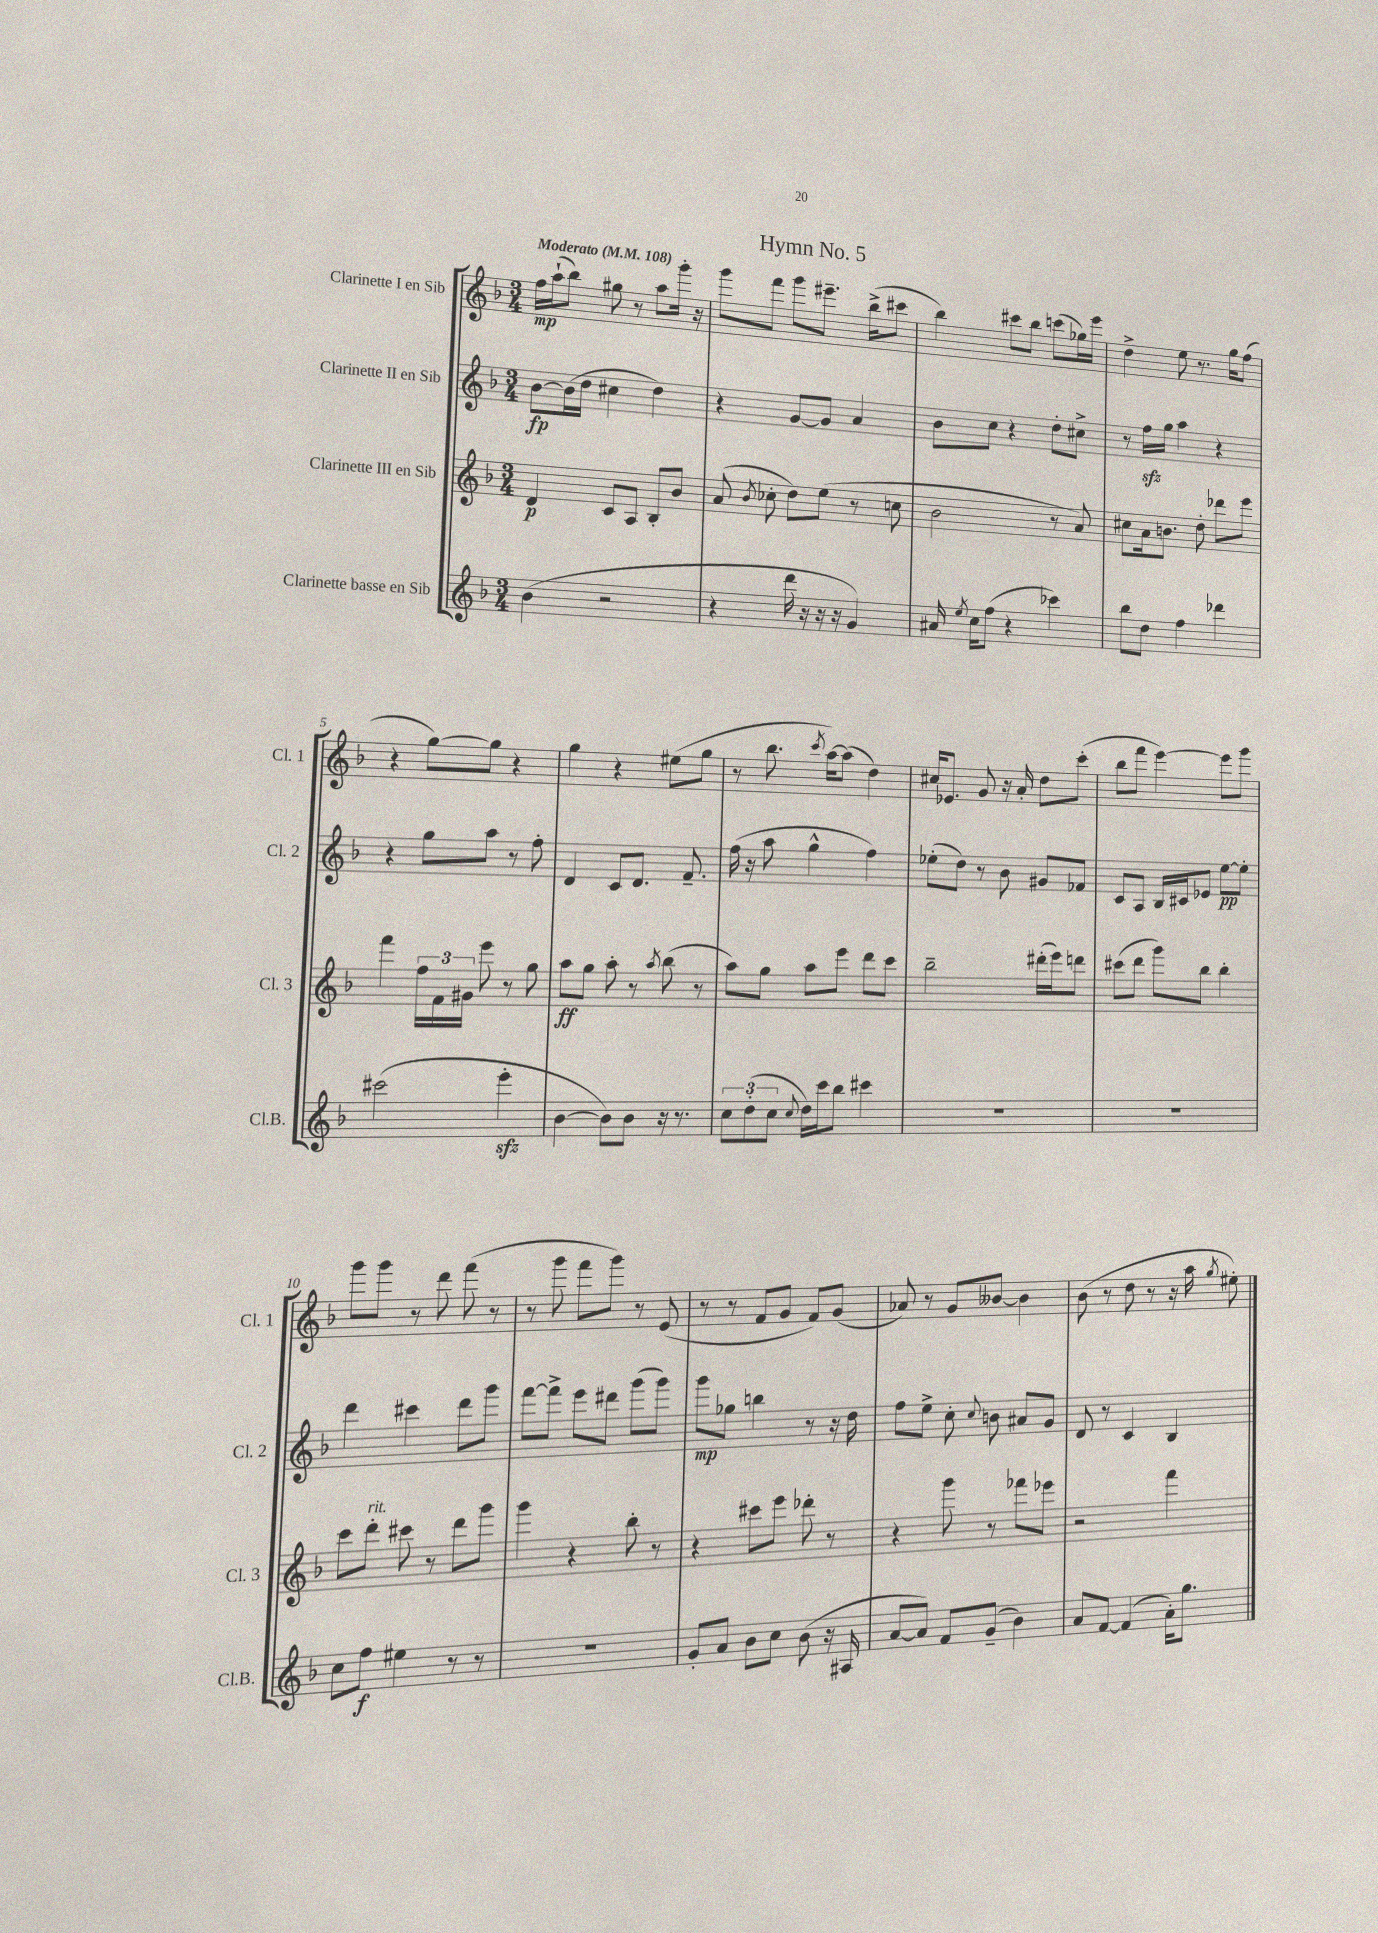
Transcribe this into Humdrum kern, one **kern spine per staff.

**kern	**kern	**kern	**kern
*staff4	*staff3	*staff2	*staff1
*clefG2	*clefG2	*clefG2	*clefG2
*k[b-]	*k[b-]	*k[b-]	*k[b-]
*M3/4	*M3/4	*M3/4	*M3/4
*MM108	*MM108	*MM108	*MM108
(4b-	4d	[8b-	16ff
.	.	.	(16aa`
.	.	(16b-]	8bb-)
.	.	16dd	.
2r	8c	4cc#	8gg#
.	8A	.	8r
.	8B-'	4dd)	8aa
.	8b-	.	16ggg'
.	.	.	16r
=	=	=	=
4r	(8a	4r	8ggg
.	8qb-	.	.
.	8cc-'	.	8fff
16ddd	8dd)	[8g	8ggg
16r	.	.	.
16r	(8ee	8g]	8.eee#~
16r	.	.	.
4g)	8r	4a	.
.	.	.	(16bb-^
.	8cc	.	8ccc#
=	=	=	=
16a#	2b-	8b-	4bb-)
8qee	.	.	.
16cc	.	.	.
(8ff	.	8cc	.
4r	.	4r	8ccc#
.	.	.	8bb-
4ccc-)	8r	8dd'	(8ccc
.	8a)	8cc#^	16gg-)
.	.	.	16eee
=	=	=	=
8bb-	8cc#	8r	4dd^
8dd	16a	16ff	.
.	8.b	16gg	.
4ff	.	4aa	8ee
.	8dd'	.	8.r
4ddd-	8ddd-	4r	.
.	.	.	16gg
.	8eee	.	(8ff
=	=	=	=
(2ccc#	4fff	4r	4r
.	24ff	8gg	[8gg)
.	24f	.	.
.	24g#	.	.
.	8eee	8aa	8gg]
4eee'	8r	8r	4r
.	8gg	8ff'	.
=	=	=	=
[4b-	8aa	4d	4gg
.	8gg	.	.
8b-])	8aa'	8c	4r
8b-	8r	8.d	.
.	8qaa	.	.
16r	(8bb-	.	(8ee#
8.r	.	8.f~	.
.	8r	.	8gg
=	=	=	=
12cc	8aa)	(16ff	8r
.	.	16r	.
(12dd'	.	.	.
.	8gg	8aa	8.bb-
12cc	.	.	.
8qqcc	.	.	.
16dd)	8aa	4gg^^	.
.	.	.	8qccc
16ccc	.	.	[16aa)
8bb-	8eee	.	(8aa]
4ccc#	8ddd	4ff)	4dd)
.	8ccc	.	.
=	=	=	=
2.r	2bb-~	(8ee-'	16cc#
.	.	.	8.e-
.	.	8dd)	.
.	.	8r	8g
.	.	8b-	16r
.	.	.	16a'
.	(16ddd#'	8g#	8dd
.	16eee)	.	.
.	8ddd	8f-	(8ccc'
=	=	=	=
2.r	(8ccc#	8c	8bb-
.	8ddd	8A	8fff
.	8ggg)	16B-	[4eee)
.	.	16c#	.
.	8bb-	8e-	.
.	4bb-'	[8ee	8eee]
.	.	8ee']	8ggg
=	=	=	=
8cc	8ccc	4ddd	8ggg
8ff	8ddd'	.	8ggg
4ee#	8ccc#	4ccc#	8r
.	8r	.	8ddd
8r	8ddd	8ddd	(8fff
8r	8ggg	8ggg	8r
=	=	=	=
2.r	4ggg	[8fff	8r
.	.	8fff^]	8ggg
.	4r	8eee	8fff
.	.	8ddd#	8ggg)
.	8bb-'	(8ggg	8r
.	8r	8ggg)	(8e
=	=	=	=
8g'	4r	8ggg	8r
8a	.	8gg-	8r
8b-	8ccc#	4bb	8f
8cc	8eee	.	8g
(8b-	8ddd-'	8r	8f)
16r	8r	16r	(8g
16A#	.	16dd	.
=	=	=	=
[8a	4r	8ff	8a-)
8a])	.	8ee^	8r
8f	8ggg	8cc'	8g
.	.	8qqcc	.
(8g~	8r	8b	[8b--
4b-)	8fff-	8a#	4b--]
.	8eee-	8g	.
=	=	=	=
8a	2r	8d	(8b-
[8f	.	8r	8r
(4f]	.	4c	8dd
.	.	.	8r
16a')	4fff	4B-	16r
8.gg	.	.	16aa
.	.	.	8qgg
.	.	.	8ee#')
==	==	==	==
*-	*-	*-	*-
